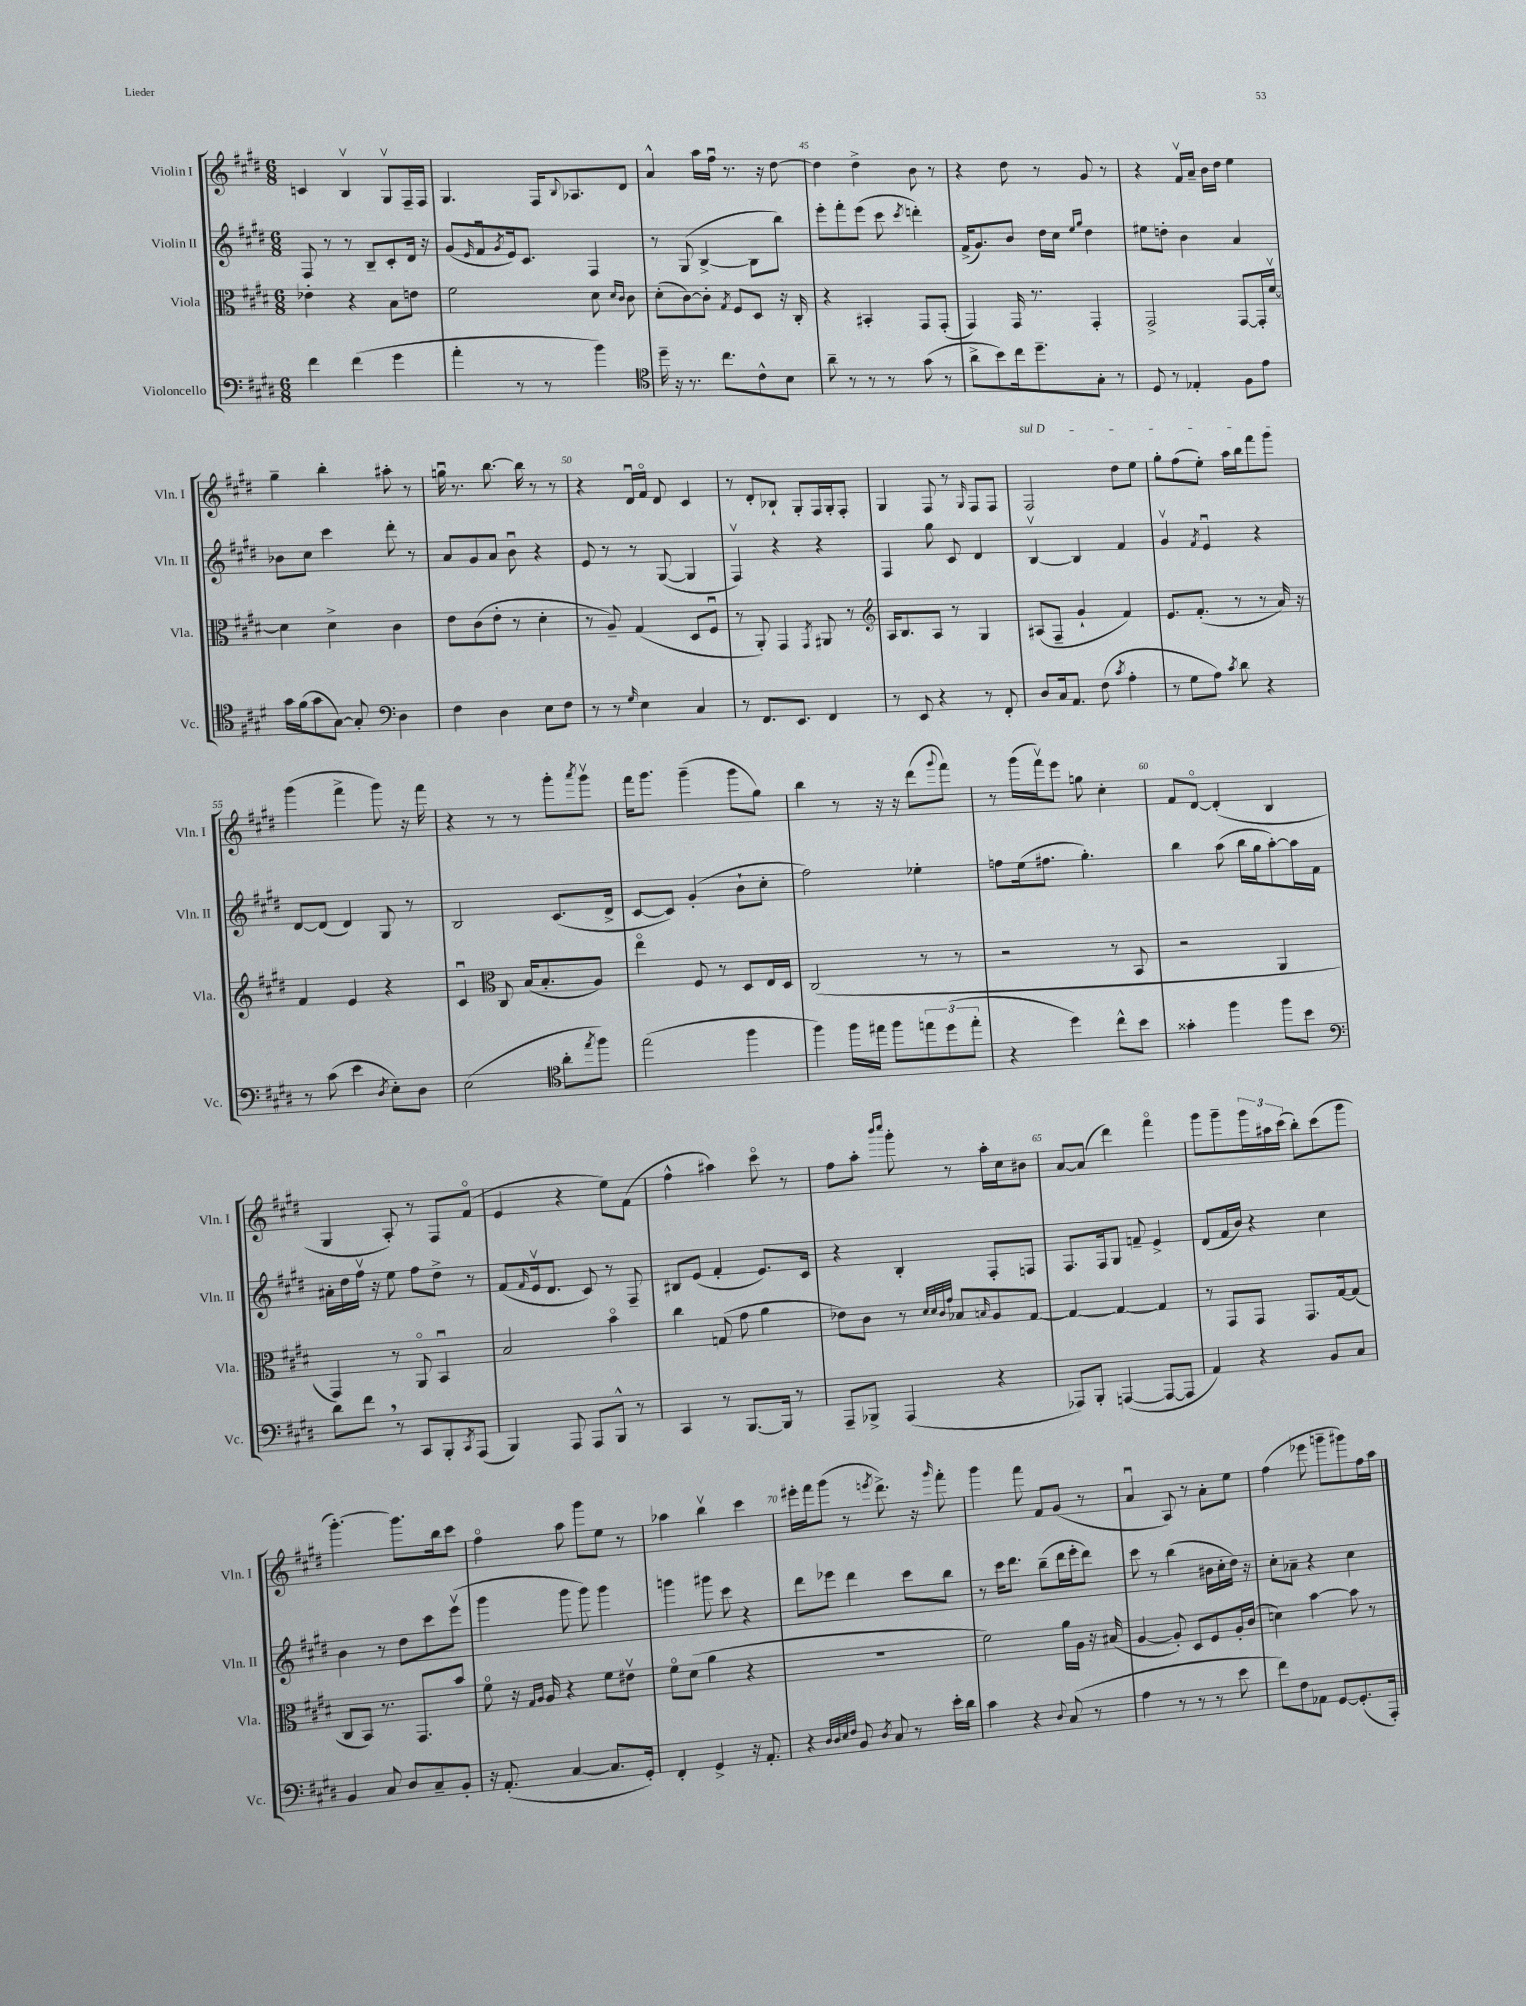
<<
\new StaffGroup <<
\new Staff = "s0" \with { instrumentName = "Violin I" shortInstrumentName = "Vln. I" } {
    \clef treble \key e \major \numericTimeSignature \time 6/8
    c'4 b4\upbow gis8\upbow fis16-- fis16 |
    gis4. fis16 \appoggiatura { b8 } aes8. dis'8 |
    a'4-^ a''16 fis''16\downbow r8. r16 dis''8~ |
    dis''4 dis''4-> b'8 r8 |
    r4 dis''8 r8 gis'8 r8 |
    r4 fis'16\upbow a'16-- b'16 dis''16 e''4 |
    gis''4-- b''4-. ais''8-. r8 |
    g''16\downbow r8. b''8.~ b''16 r8 r8 |
    r4 dis'16\downbow fis'16\flageolet dis'8 cis'4 |
    r8 dis'8-. bes8-! gis8-. fis16 gis16-. fis8-. |
    gis4 fis8 r8 \grace { gis16 } fis8 fis8 |
    \once \override TextSpanner.bound-details.left.text = \markup { \italic "sul D" } fis2\startTextSpan dis''8 e''8 |
    gis''8-. fis''8( e''8-.) a''16 b''16 fis'''8 gis'''8\stopTextSpan |
    gis'''4( fis'''4-> gis'''8) r16 fis'''16 |
    r4 r8 r8 gis'''8-. \acciaccatura { a'''8 } gis'''8\upbow |
    fis'''16 gis'''8. gis'''4--( gis'''8 gis''8) |
    b''4 r8 r16 r16 dis'''8( \appoggiatura { gis'''8 } fis'''8) |
    r8 gis'''16( fis'''16\upbow) e'''8 g''8 cis''4-. |
    fis'8 dis'8~\flageolet dis'4-.( b4 |
    gis4 a8-.) r8 fis8 fis'8\flageolet( |
    e'4 r4 e''8) fis'8( |
    fis''4-^ ais''4) cis'''8\flageolet r8 |
    fis''8 a''8-. \grace { b'''16 cis''''16 } gis'''8-. r8 a''16-. cis''16 bis'8 |
    a'8~ a'8( dis'''4) fis'''4\flageolet |
    gis'''8 gis'''8-- \tuplet 3/2 { gis'''16 ais''16 cis'''16( } b''8-.) cis'''8( gis'''8 |
    gis'''4.~-.) gis'''8. b''16 cis'''8 |
    fis''4\flageolet a''8 gis'''8 e''8 r8 |
    aes''4 b''4\upbow cis'''4 |
    eis'''16-. fis'''16 gis'''8( r8 \acciaccatura { e'''8 } dis'''8.->) r16 \grace { gis'''16 } fis'''8-. |
    gis'''4 fis'''8 fis'8 gis'8( r8 |
    a'4\downbow a8) r8 a'8-. e''8 |
    fis''4( ees'''8 g'''8-- gis'''8) fis''16 a''16 \bar "|." |
}
\new Staff = "s1" \with { instrumentName = "Violin II" shortInstrumentName = "Vln. II" } {
    \clef treble \key e \major \numericTimeSignature \time 6/8
    fis8 r8 r8 b8-- cis'8-. dis'16 r16 |
    gis'8( \grace { e'16 } fis'8\downbow \acciaccatura { gis'8 } e'16) cis'8. fis4 |
    r8 gis8( b4~-> b8 b''8) |
    e'''8-. fis'''8-. e'''8( cis'''8 \acciaccatura { cis'''8 } d'''4-.) |
    fis'16->( gis'8.) b'8 dis''16 cis''16 \grace { e''16 gis''16 } dis''4 |
    eis''8 d''8-. b'4 a'4 |
    bes'8 cis''8 cis'''4 dis'''8-. r8 |
    a'8 gis'8 a'8 b'8\downbow r4 |
    e'8 r8 r8 gis8~( gis4 |
    fis4\upbow) r4 r4 |
    fis4 gis''8 cis'8 dis'4 |
    b4~\upbow b4 fis'4 |
    gis'4\upbow \acciaccatura { fis'8 } e'4\downbow r4 |
    dis'8~ dis'8( dis'4) gis8 r8 |
    b2 cis'8.( dis'16-> |
    cis'8~ cis'8) gis'4-.( b'8-! cis''8-. |
    fis''2) ees''4-. |
    f''8 e''16( fis''8. gis''4.-.) |
    b''4 a''8( b''16 gis''16 a''8~-.) a''16 fis'16 |
    ais'16-. dis''16 fis''16\upbow r16 e''8 fis''8 dis''8-> r8 |
    fis'8( \grace { fis'16 } e'16\upbow dis'8. cis'8) r8 fis8-- |
    bis8 e'8( fis'4-. e'8.) cis'16 |
    r4 b4-. fis8-. f8 |
    fis8. fis16 gis8 f'8-- e'4-> |
    dis'8( fis'16 b'16) r4 cis''4 |
    b'4 r8 dis''8 cis'''8 e'''8\upbow( |
    gis'''4 gis'''8 gis'''8) gis'''4 |
    g'''4 gis'''8 cis'''8 r4 |
    dis'''8 ees'''8 dis'''4 cis'''8 b''8 |
    r8 cis'''16 dis'''8. b''8--( dis'''16 e'''16-. dis'''8) |
    cis'''8 r8 b''4( bis'16 cis''16-. dis''16) r16 |
    cis''8-. aes'8-- r4 cis''4 \bar "|." |
}
\new Staff = "s2" \with { instrumentName = "Viola" shortInstrumentName = "Vla." } {
    \clef alto \key e \major \numericTimeSignature \time 6/8
    ees'4-. r4 b8 e'8 |
    fis'2 dis'8 \grace { dis'16 cis'16 } cis'8 |
    dis'8-.( cis'8~) cis'8-. \acciaccatura { gis8 } fis8 dis8 r16 cis16-. |
    r4 bis,4-. gis,8 gis,8-.( |
    gis,4) gis,16 r8. gis,4-. |
    gis,2-> gis,8~ gis,16-. dis'16~\upbow |
    dis'4 dis'4-> cis'4 |
    e'8 cis'8( e'8-. r8 dis'4-. |
    r8 a8--) gis4( dis8 fis8\downbow |
    r8 a,8-.) gis,4 \acciaccatura { gis,8 } ais,8 r8 |
    \clef treble a16 b8. a8 r8 gis4 |
    ais8( fis8-- gis'4-! fis'4) |
    e'8. fis'8.-.( r8 r8 a'16) r16 |
    fis'4 e'4 r4 |
    cis'4\downbow \clef alto cis8 b16( b8.-. a8) |
    e''4\flageolet fis8 r8 dis8 e16 dis16 |
    cis2( r8 r8 |
    r2 r8 b,8 |
    r2 a,4 |
    gis,4) r8 a,8\flageolet b,4\downbow |
    b2 b'4\flageolet |
    cis''4 g8( gis'8 a'4 |
    ees'8) cis'8 r8 \grace { dis'32 dis'32 cis'32 gis'32 } bes8 \grace { b16 } a8 gis8~ |
    gis4~ gis4~ gis4 |
    r8 gis,8 gis,8 gis,8. gis16~ gis8( |
    cis8 b,8) r8. gis,8. b'8 |
    fis'8\flageolet r16 \grace { gis16 a16 } a16 r4 fis'8 eis'8\upbow |
    fis'8\flageolet dis'8( a'4 r4 |
    R2. |
    fis'2) a'16 a16 r16 bis16( |
    a4~ a8-.) dis8 fis8 a16-. cis'16( |
    d'4) b'4~ b'8 r8 \bar "|." |
}
\new Staff = "s3" \with { instrumentName = "Violoncello" shortInstrumentName = "Vc." } {
    \clef bass \key e \major \numericTimeSignature \time 6/8
    fis'4 fis'4( gis'4 |
    a'4-. r8 r8 b'4) |
    \clef tenor dis''16-- r16 r8. cis''8. cis'8-^ b8 |
    a'8-- r8 r8 r8 gis'8( r8 |
    a'8-> b'8) cis''16 dis''8.-- gis8-. r8 |
    dis8 r8 ees4-. fis8 e'8 |
    gis'16 fis'16( gis'8 gis8~) gis8-. \clef bass dis4 |
    fis4 dis4 e8 fis8 |
    r8 r8 \grace { gis16 } e4 cis4 |
    r8 fis,8. e,8. fis,4 |
    r8 e,8 r4 r8 fis,8-. |
    dis8 cis16 a,8. fis8( \acciaccatura { cis'8 } a4-. |
    r8 gis8 a8) \acciaccatura { cis'8 } dis'8 r4 |
    r8 cis'8( e'4 \acciaccatura { dis8 } e8-.) dis8 |
    e2( \clef tenor a'8-. \acciaccatura { e''8 } fis''8) |
    e''2( fis''4 |
    fis''4) fis''16 eis''16 fis''8 \tuplet 3/2 { e''8 dis''8( e''8-. } |
    r4 dis''4) cis''8-^ b'8 |
    gisis'4-. fis''4 fis''8 b'8 |
    \clef bass dis'8 fis'8 \breathe r8 cis,8 b,,8-. \acciaccatura { cis,8 } a,,8( |
    b,,4) a,,8 a,,8 b,,8-^ r8 |
    cis,4 r8 b,,8.~ b,,16 r8 |
    a,,8-- bes,,8-> a,,4( r4 |
    aes,,8) b,,8-. a,,4~( a,,8~ a,,8 |
    a,4) r4 b,8 cis8 |
    b,4 cis8 dis8 cis8-- b,8-. |
    r16 a,8.-.( cis4~ cis8. gis,16-.) |
    fis,4-. gis,4-> r16 a,8.-. |
    r4 \grace { dis32 dis32 e32 fis32 } b,8 \acciaccatura { dis8 } cis8 r8 e'16-. dis'16 |
    cis'4 r4 \appoggiatura { dis8 } cis8( r8 |
    a4 r8 r8 r8 e'8 |
    fis'8) fis8 aes,8 gis,8~ gis,8.-.( a,,16-.) \bar "|." |
}
>>
>>
\layout { \context { \Score currentBarNumber = #42 \override BarNumber.break-visibility = ##(#f #t #t) barNumberVisibility = #(every-nth-bar-number-visible 5) } }
